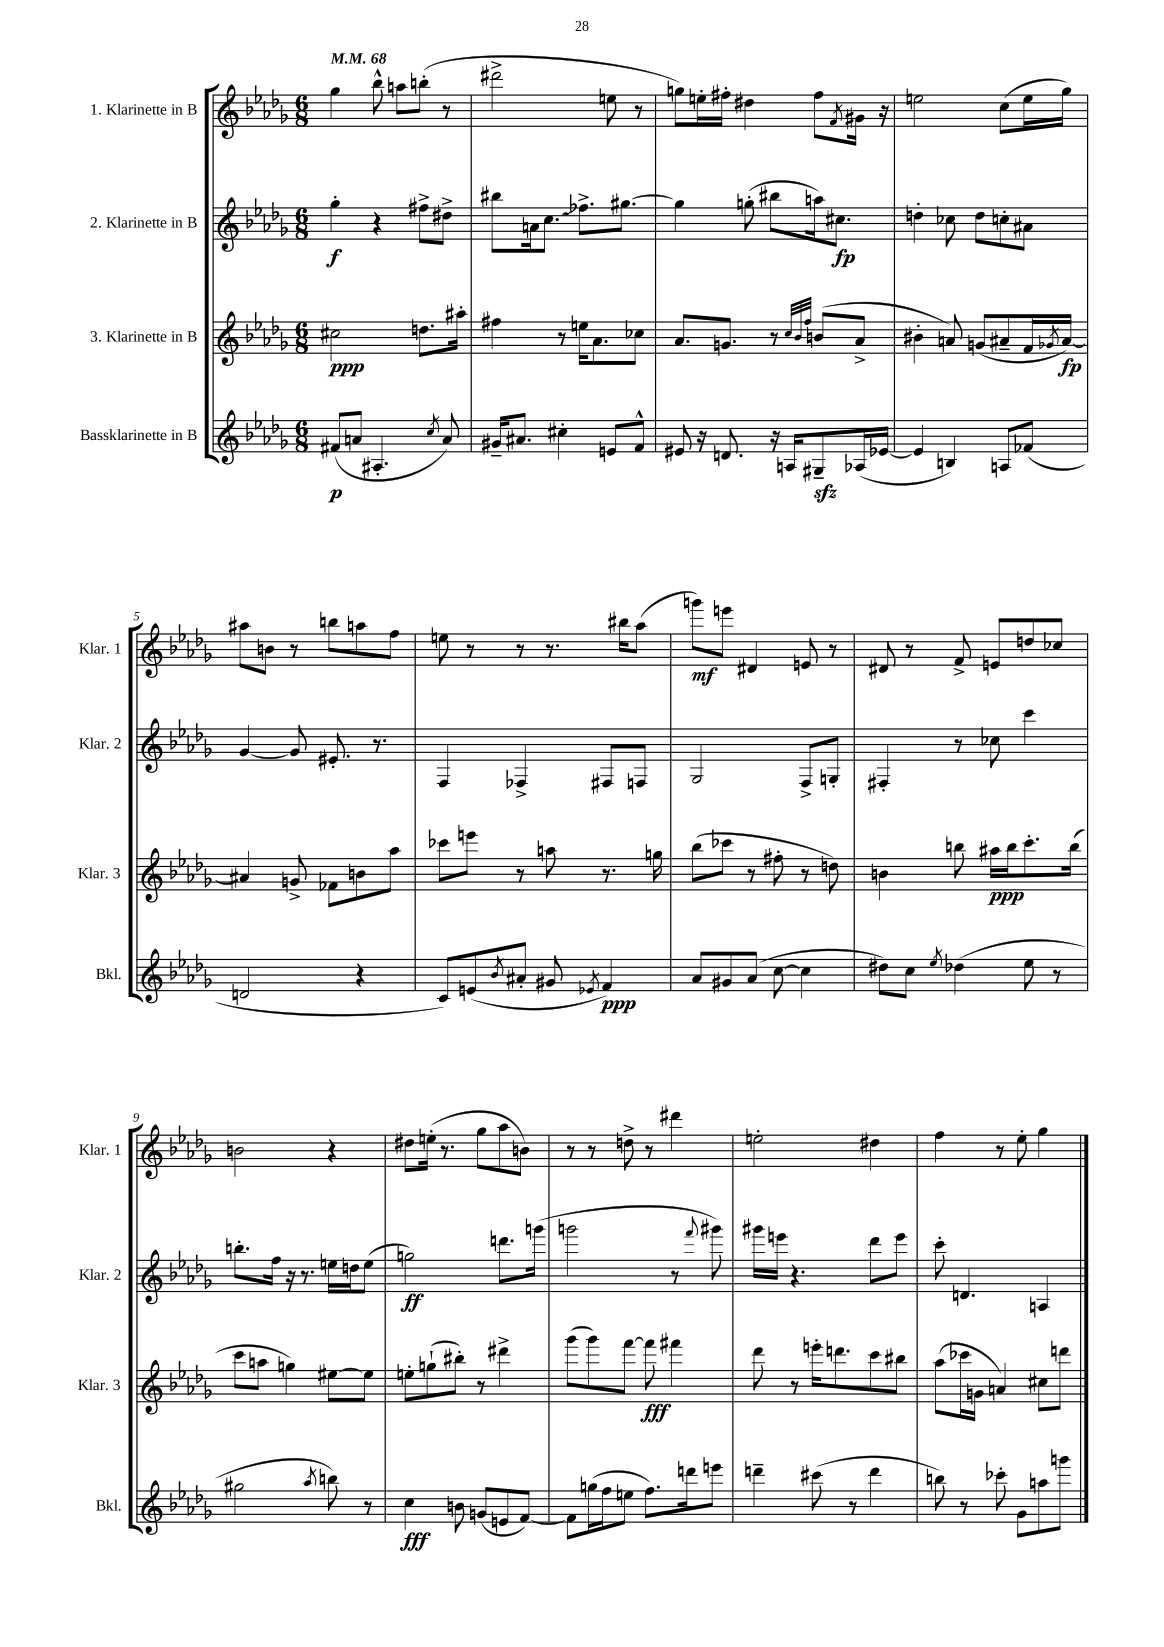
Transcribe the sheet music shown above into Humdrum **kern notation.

**kern	**kern	**kern	**kern
*staff4	*staff3	*staff2	*staff1
*clefG2	*clefG2	*clefG2	*clefG2
*k[b-e-a-d-g-]	*k[b-e-a-d-g-]	*k[b-e-a-d-g-]	*k[b-e-a-d-g-]
*M6/8	*M6/8	*M6/8	*M6/8
*MM68	*MM68	*MM68	*MM68
(8f#/L	2cc#\	4gg-'\	4gg-\
8a/J	.	.	.
4.A#'/	.	4r	8bb-^^\
.	.	.	8aa\L
.	8.dd\L	8ff#^\L	(8bb'\J
8qcc/	.	.	.
8a/)	.	8dd#^\J	8r
.	16aa#'\Jk	.	.
=	=	=	=
16g#~/LK	4ff#\	8bb#\L	2ddd#^\
8.a#/J	.	.	.
.	.	16a\k	.
.	.	8.cc\J	.
4cc#'\	8r	.	.
.	16ee\LK	8.ff-^\L	.
.	8.a-\	.	.
8e/L	.	.	8ee\
.	.	[8.gg#\J	.
8f^^/J	8cc-\J	.	8r
=	=	=	=
8e#/	8.a-/L	4gg#\]	8gg\L)
16r	.	.	16ee'\L
8.d/	8.g/J	.	16ff#'\JJ
.	.	(8gg'\	4dd#\
16r	8r	8bb#\L	.
16A/LK	.	.	.
.	32qqcc/LLL	.	.
.	32qqb-/	.	.
.	32qqff/JJJ	.	.
8G#~/	(8b/L	16aa\k)	8ff#\L
.	.	8.cc#\J	.
.	.	.	8qf/
(16A-/L	8a-^/J	.	16g#\Jk
[16e-/JJ	.	.	16r
=	=	=	=
4e-/]	4b#'\	4dd'\	2ee\
4B/)	8a/)	8cc-\	.
.	(8g/L	8dd\L	.
8A/L	8a#~/	8cc'\	(8cc\L
(8f-/J	16f/L	8a#\J	16ee\L
.	8qg-/	.	.
.	[16a#/JJ)	.	16gg-\JJ)
=	=	=	=
2d/	4a#/]	[4g-/	8aa#\L
.	.	.	8b\J
.	8g^/	8g-/]	8r
.	8f-\L	8.e#'/	8bb\L
4r	8b\	.	8aa\
.	.	8.r	.
.	8aa-\J	.	8ff\J
=	=	=	=
8c/L)	8ccc-\L	4F/	8ee\
(8e/	8eee\J	.	8r
8qb-/	.	.	.
8a#'/J	8r	4F-^/	8r
8g#/	8aa\	.	8.r
8qe-/	.	.	.
4f/)	8.r	8F#/L	.
.	.	.	16bb#\LK
.	.	8F/J	(8aa-\J
.	16gg\	.	.
=	=	=	=
8a-/L	(8bb-\L	2G-/	8ggg\L)
8g#/	8ccc-\J	.	8eee\J
(8a-/J	8r	.	4d#/
[8cc\	8ff#'\	.	.
4cc\]	8r	8F^/L	8e/
.	8dd\)	8G'/J	8r
=	=	=	=
8dd#\L)	4b\	4F#'/	8d#/
8cc\J	.	.	8r
8qee-/	.	.	.
(4dd-\	8bb\	8r	8f^/
.	16aa#\LL	8cc-\	8e/L
.	16bb\J	.	.
8ee-\	8.ccc'\	4ccc\	8dd/
8r	.	.	8cc-/J
.	(16bb\Jk	.	.
=	=	=	=
2gg#\	8ccc\L	8.bb'\L	2b\
.	8aa\J	.	.
.	.	16ff\Jk	.
.	4gg\)	16r	.
.	.	8.r	.
8qaa-/	.	.	.
8bb\)	[8ee#\L	16ee\LL	4r
.	.	16dd\J	.
8r	8ee#\]J	(8ee\J	.
=	=	=	=
4cc\	8ee'\L	2gg\)	8dd#\L
.	(8gg`\	.	(16ee'\Jk
.	.	.	8.r
8b\	8bb#'\J)	.	.
(8g/L	8r	.	8gg-\L
8e/	4ddd#^\	8.ddd\L	8aa-\
[8f/J)	.	.	8b\J)
.	.	(16ggg\Jk	.
=	=	=	=
8f\]L	(8ggg-\L	2ggg\	8r
(16gg\L	8ggg-\)	.	8r
16ff\J	.	.	.
8ee\J	[8fff\J	.	8dd^\
8.ff\L)	8fff\]	.	8r
.	4fff#\	8r	4ddd#\
16ddd\k	.	.	.
.	.	8qqfff/	.
8eee\J	.	8ggg#\)	.
=	=	=	=
4ddd~\	8ddd-\	16ggg#\LL	2ee'\
.	.	16eee\JJ	.
.	8r	4.r	.
(8ccc#\	16eee'\LK	.	.
.	8.ddd\	.	.
8r	.	.	.
4ddd\	8ccc\	8ddd-\L	4dd#\
.	8bb#\J	8eee\J	.
=	=	=	=
8bb\)	(8aa-\L	8ccc'\	4ff\
8r	16ccc-\L	4.d/	.
.	16g\JJ	.	.
8ccc-'\	4a/)	.	8r
8g-\L	.	.	8ee-'\
8aa\	8cc#\L	4A/	4gg-\
8ggg\J	8ddd\J	.	.
==	==	==	==
*-	*-	*-	*-
